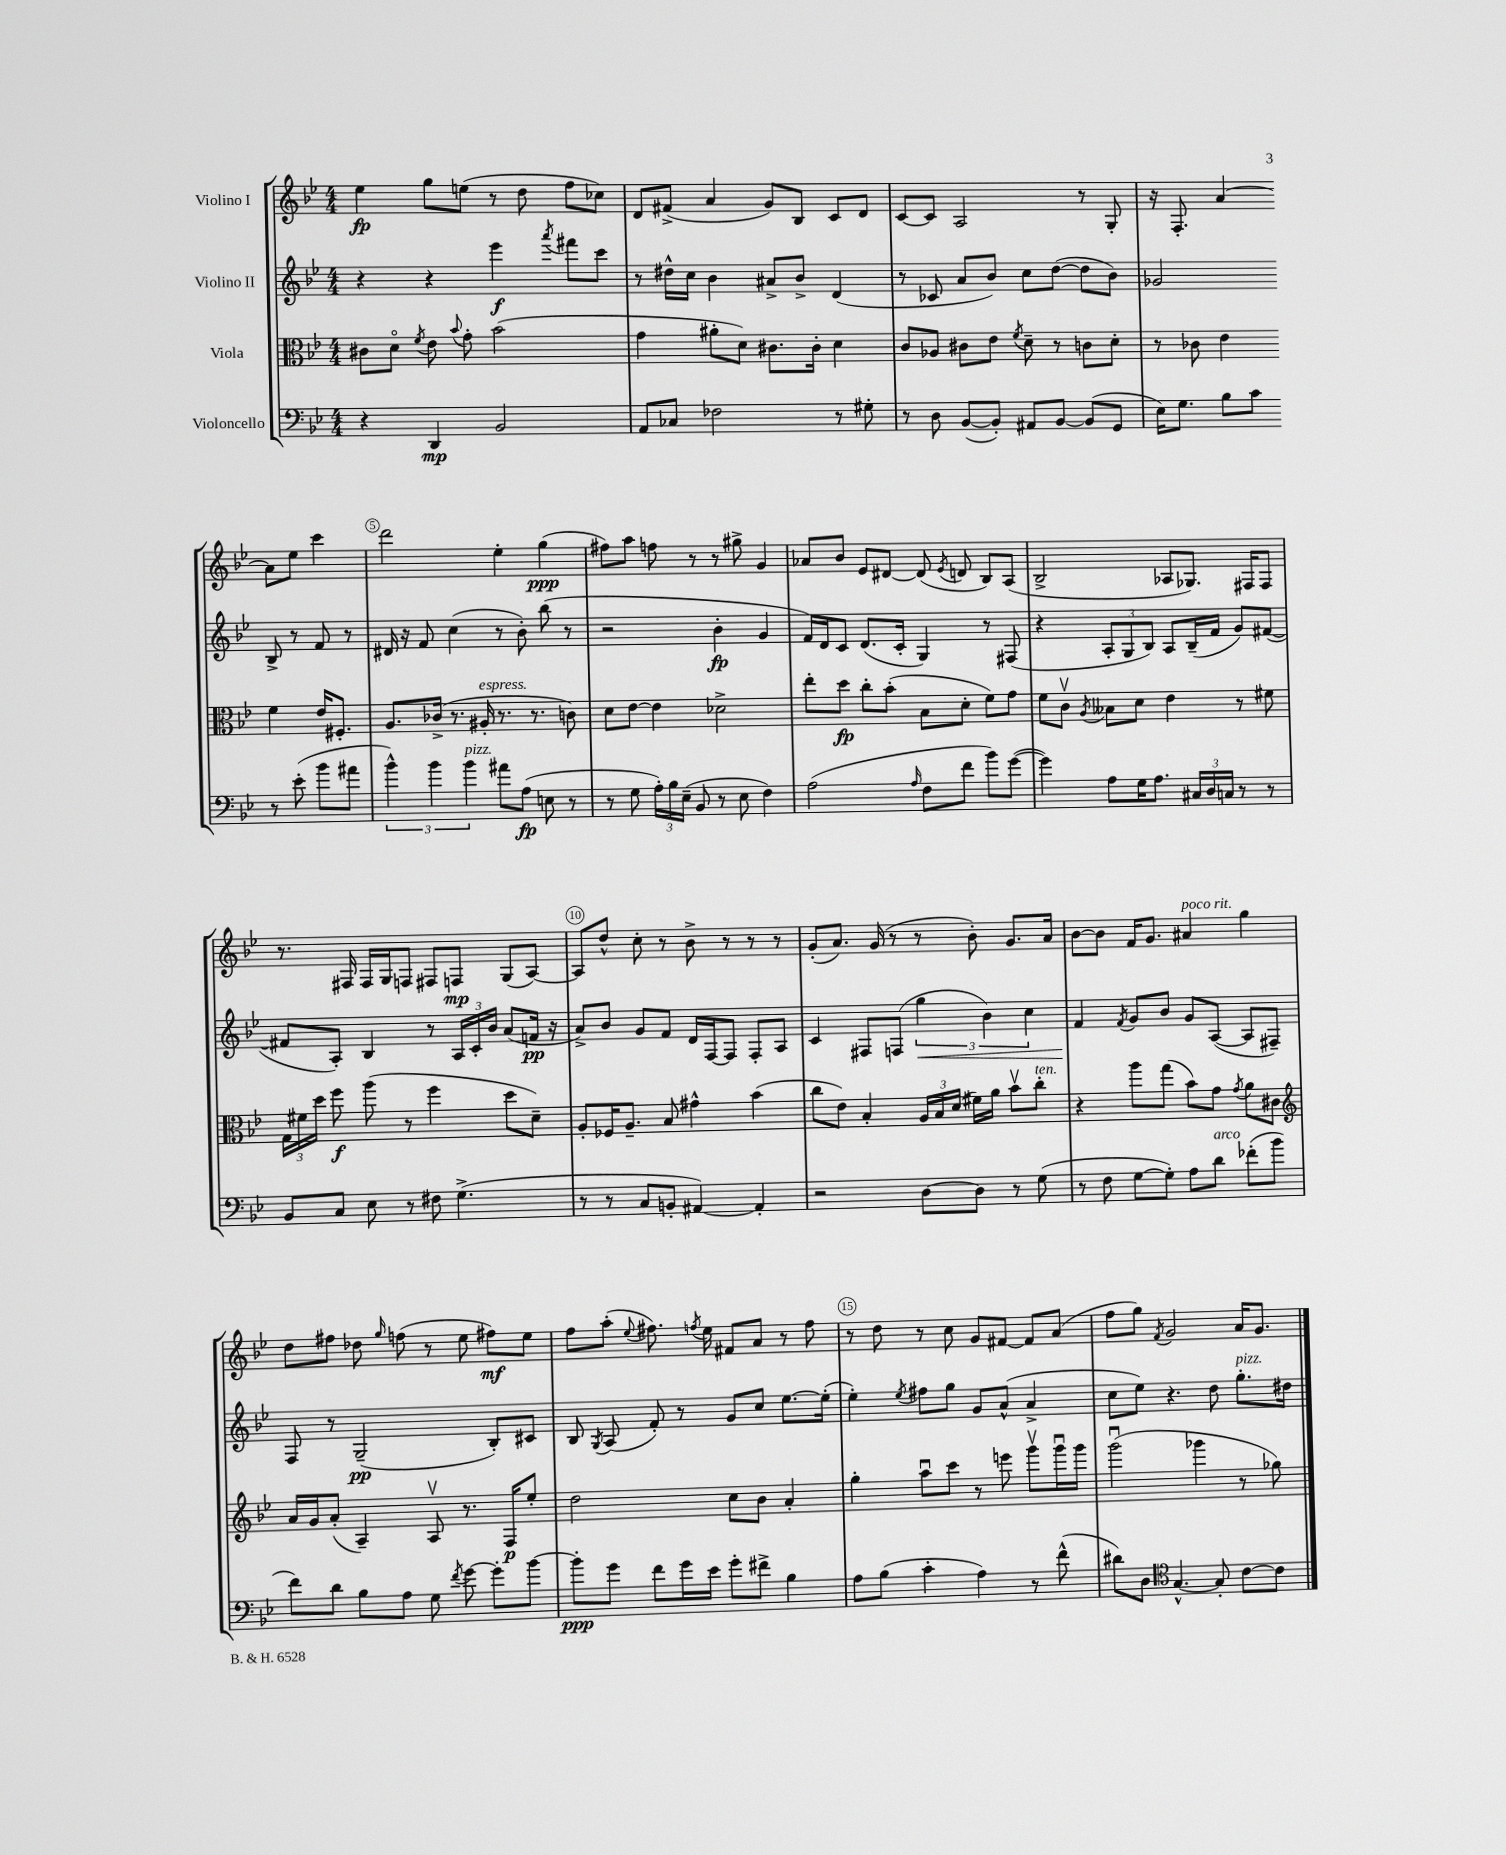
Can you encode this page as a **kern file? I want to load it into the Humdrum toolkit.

**kern	**kern	**kern	**kern
*staff4	*staff3	*staff2	*staff1
*clefF4	*clefC3	*clefG2	*clefG2
*k[b-e-]	*k[b-e-]	*k[b-e-]	*k[b-e-]
*M4/4	*M4/4	*M4/4	*M4/4
4r	8c#\L	4r	4ee-\
.	8do\J	.	.
.	8qf/	.	.
4DD/	8e-\	4r	8gg\L
.	8qqb-/	.	.
.	8g'\	.	(8ee\J
2BB-/	(2b-\	4eee-\	8r
.	.	.	8dd\
.	.	8qaaa/	.
.	.	8fff#\L	8ff\L
.	.	8ccc\J	8cc-\J)
=	=	=	=
8AA/L	4g\	8r	8d/L
8C-/J	.	16dd#^^\LL	(8f#^/J
.	.	16cc\JJ	.
2F-\	8a#'\L	4b-\	4a/
.	8d\J)	.	.
.	8.c#\L	8a#^/L	8g/L)
.	.	8b-^/J	8B-/J
.	16c#'\Jk	.	.
8r	4d\	(4d/	8c/L
8G#'\	.	.	8d/J
=	=	=	=
8r	8c/L	8r	[8c/L
8D\	8A-/J	8c-/	8c/]J
([8BB-/L	8c#\L	8a/L	2A/
8BB-'/]J)	8e-\J	8b-/J)	.
.	8qf/	.	.
8AA#/L	8d~\	8cc\L	.
[8BB-/J	8r	([8dd\J	.
(8BB-/]L	8c\L	8dd\]L	8r
8GG/J	8d'\J	8b-\J)	8G'/
=	=	=	=
16E-\LK)	8r	2g-/	16r
8.G\J	.	.	8.F'/
.	8c-\	.	.
8B-\L	4e-\	.	[4a/
8c\J	.	.	.
8r	4f\	8B-^/	8a\]L
(8e-'\	.	8r	8ee-\J
8b-\L	16e-/LK	8f/	4ccc\
.	8.F#'/J	.	.
8a#\J	.	8r	.
=	=	=	=
6b-^^\)	8.A/L	16d#/	2ddd\
.	.	16r	.
.	.	8f/	.
6b-\	.	.	.
.	(16c-^/Jk	.	.
.	8.r	(4cc\	.
6b-\	.	.	.
.	16A#'/	.	.
8a#\L	8.r	8r	4ee-'\
(8A\J	.	8b-'\)	.
.	8.r	.	.
8E\	.	(8bb-\	(4gg\
8r	8c\)	8r	.
=	=	=	=
8r	8d\L	2r	8ff#\L)
8G\	[8e-\J	.	8aa\J
24A'\LL)	4e-\]	.	8ff\
24B-\	.	.	.
(24E-~\JJ	.	.	.
8BB-/	.	.	8r
8r	2d-^\	4b-'\	8r
8E-\	.	.	8gg#^\
4F\)	.	4g/	4g/
=	=	=	=
(2A\	8ee-'\L	16f/LL)	8a-/L
.	.	16d/J	.
.	8dd\J	8c/J	8b-/J
.	8cc'\L	(8.d/L	8e-/L
.	(8b-'\J	.	[8d#/J
.	.	16c'/Jk	.
16qqA/	.	.	.
8F\L	8B-\L	4G/)	(8d#/]
.	.	.	8qe-/
8f\J	8d'\J	.	8d/
8b-\L)	8f\L)	8r	8B-/L)
([8g\J	8g\J	(8F#/	(8A/J
=	=	=	=
4g\])	8f\L	4r	2B-^/
.	8cv\J	.	.
.	8qA/	.	.
8A\L	8B--\L	12A'/L	.
.	.	12G/	.
16G\K	8d\J	.	.
.	.	12B-/J)	.
8.A\J	.	.	.
.	4e-\	8A/L	8A-/L
24C#/LL	.	(16B-~/L	8.G-/J)
24D/	.	.	.
.	.	16f/JJ	.
24C/JJ	.	.	.
8r	8r	8g/L)	.
.	.	.	16F#/LK
8r	8f#\	([8f#/J	8F#/J
=	=	=	=
8BB-/L	24G\LL	8f#/]L	8.r
.	24f#\	.	.
.	24dd\JJ	.	.
8C/J	8ff\	8A'/J)	.
.	.	.	16F#/
8E-\	(8aa\	4B-/	16F#/LL
.	.	.	16G/J
8r	8r	.	8F/J
8F#\	4ff\	8r	8F#/L
(4.G^\	.	24A/LL	8F/J
.	.	24c'/	.
.	.	24b-/JJ	.
.	8dd\L	(8a/L	(8G/L
.	8d~\J)	16f/Jk	[8A/J)
.	.	16r	.
=	=	=	=
8r	8A'/L	8a^/L)	8A/]L
8r	16F-/K	8b-/J	8dd^^/J
.	8.A~/J	.	.
8C/L	.	8g/L	8cc'\
8BB'/J	8B-/	8f/J	8r
[4AA#/)	4g#^^\	16d/LL	8b-^\
.	.	[16F/J	.
.	.	8F/]J	8r
4AA#'/]	(4b-\	8F'/L	8r
.	.	8A/J	8r
=	=	=	=
2r	8cc\L	4c/	(8g'/L
.	8e-\J)	.	8.a/J)
.	4B-'/	8F#/L	.
.	.	.	(16g/
.	.	(8F/J	8r
[8D\L	24A/LL	6gg\	8r
.	24B-/	.	.
.	(24d/JJ	.	.
8D\]J	16f#\LL)	.	8b-'\)
.	.	6b-\)	.
.	16a\JJ	.	.
8r	8b-v\L	.	8.g/L
.	.	6cc\	.
(8G\	8cc'\J	.	.
.	.	.	16a/Jk
=	=	=	=
8r	4r	4f/	[8b-\L
8F\	.	.	8b-\]J
.	.	8qf/	.
[8G\L	8aa\L	8g/L	16f/LK
.	.	.	8.g/J
8G'\]J)	(8gg\J	8b-/J	.
8A\L	8b-\L)	8g/L	4a#/
8d\J	8g\J	([8A/J	.
.	8qg/	.	.
(8f-'\L	8a\L	8A/]L	4gg\
8b-\J	8c#\J	8F#~/J)	.
=	=	=	=
*	*clefG2	*	*
8f\L)	16a/LL	8F/	8dd\L
.	16g/J	.	.
8d\J	(8a'/J	8r	8ff#\J
8B-\L	4A~/)	(2G~/	8dd-\
.	.	.	16qqgg/
8A\J	.	.	(8ff\
8G\	8Av/	.	8r
8qf/	.	.	.
[8g\	8.r	.	8ee-\
8g'\]L	.	8B-'/L)	8ff#\L)
.	16F/LK	.	.
[8b-\J	8ee-'/J	8c#/J	8ee-\J
=	=	=	=
8b-'\]L	2dd\	8B-/	8ff\L
.	.	8qG/	.
8g\J	.	(8A/	(8aa'\J
.	.	.	8qqee-/
8f\L	.	8f'/)	8.ff#\)
16g\L	.	8r	.
.	.	.	8qff/
16e-\JJ	.	.	16ee-\
8g'\L	8cc\L	8g/L	8f#/L
8f#^\J	8b-\J	8cc/J	8a/J
4B-\	4a'/	[8.ee-\L	8r
.	.	.	8ff\
.	.	(16ee-'\]Jk	.
=	=	=	=
8A\L	4gg'\	4ee-'\)	8r
(8B-\J	.	.	8dd\
.	.	8qee-/	.
4c'\	8aau\L	8ff#\L	8r
.	8ccc\J	8gg\J	8cc\
4A\)	8r	8g/L	8g/L
.	8eee\	(8a^^/J	[8f#/J
8r	8gggv\L	4a^/	8f#/]L
(8f^^\	16gggu\L	.	(8a/J
.	16ggg\JJ	.	.
=	=	=	=
8d#\L)	(2gggu\	8cc\L	8ff\L
8D\J	.	8ee-\J)	8gg\J)
*clefC4	*	*	*
.	.	.	8qf/
[4.G^^/	.	4.r	2g/
.	4ggg-\	.	.
8G'/]	.	8dd\	.
[8c\L	8r	8.gg'\L	16a/LK
.	.	.	8.g/J
8c\]J	8gg-\)	.	.
.	.	16dd#\Jk	.
==	==	==	==
*-	*-	*-	*-
